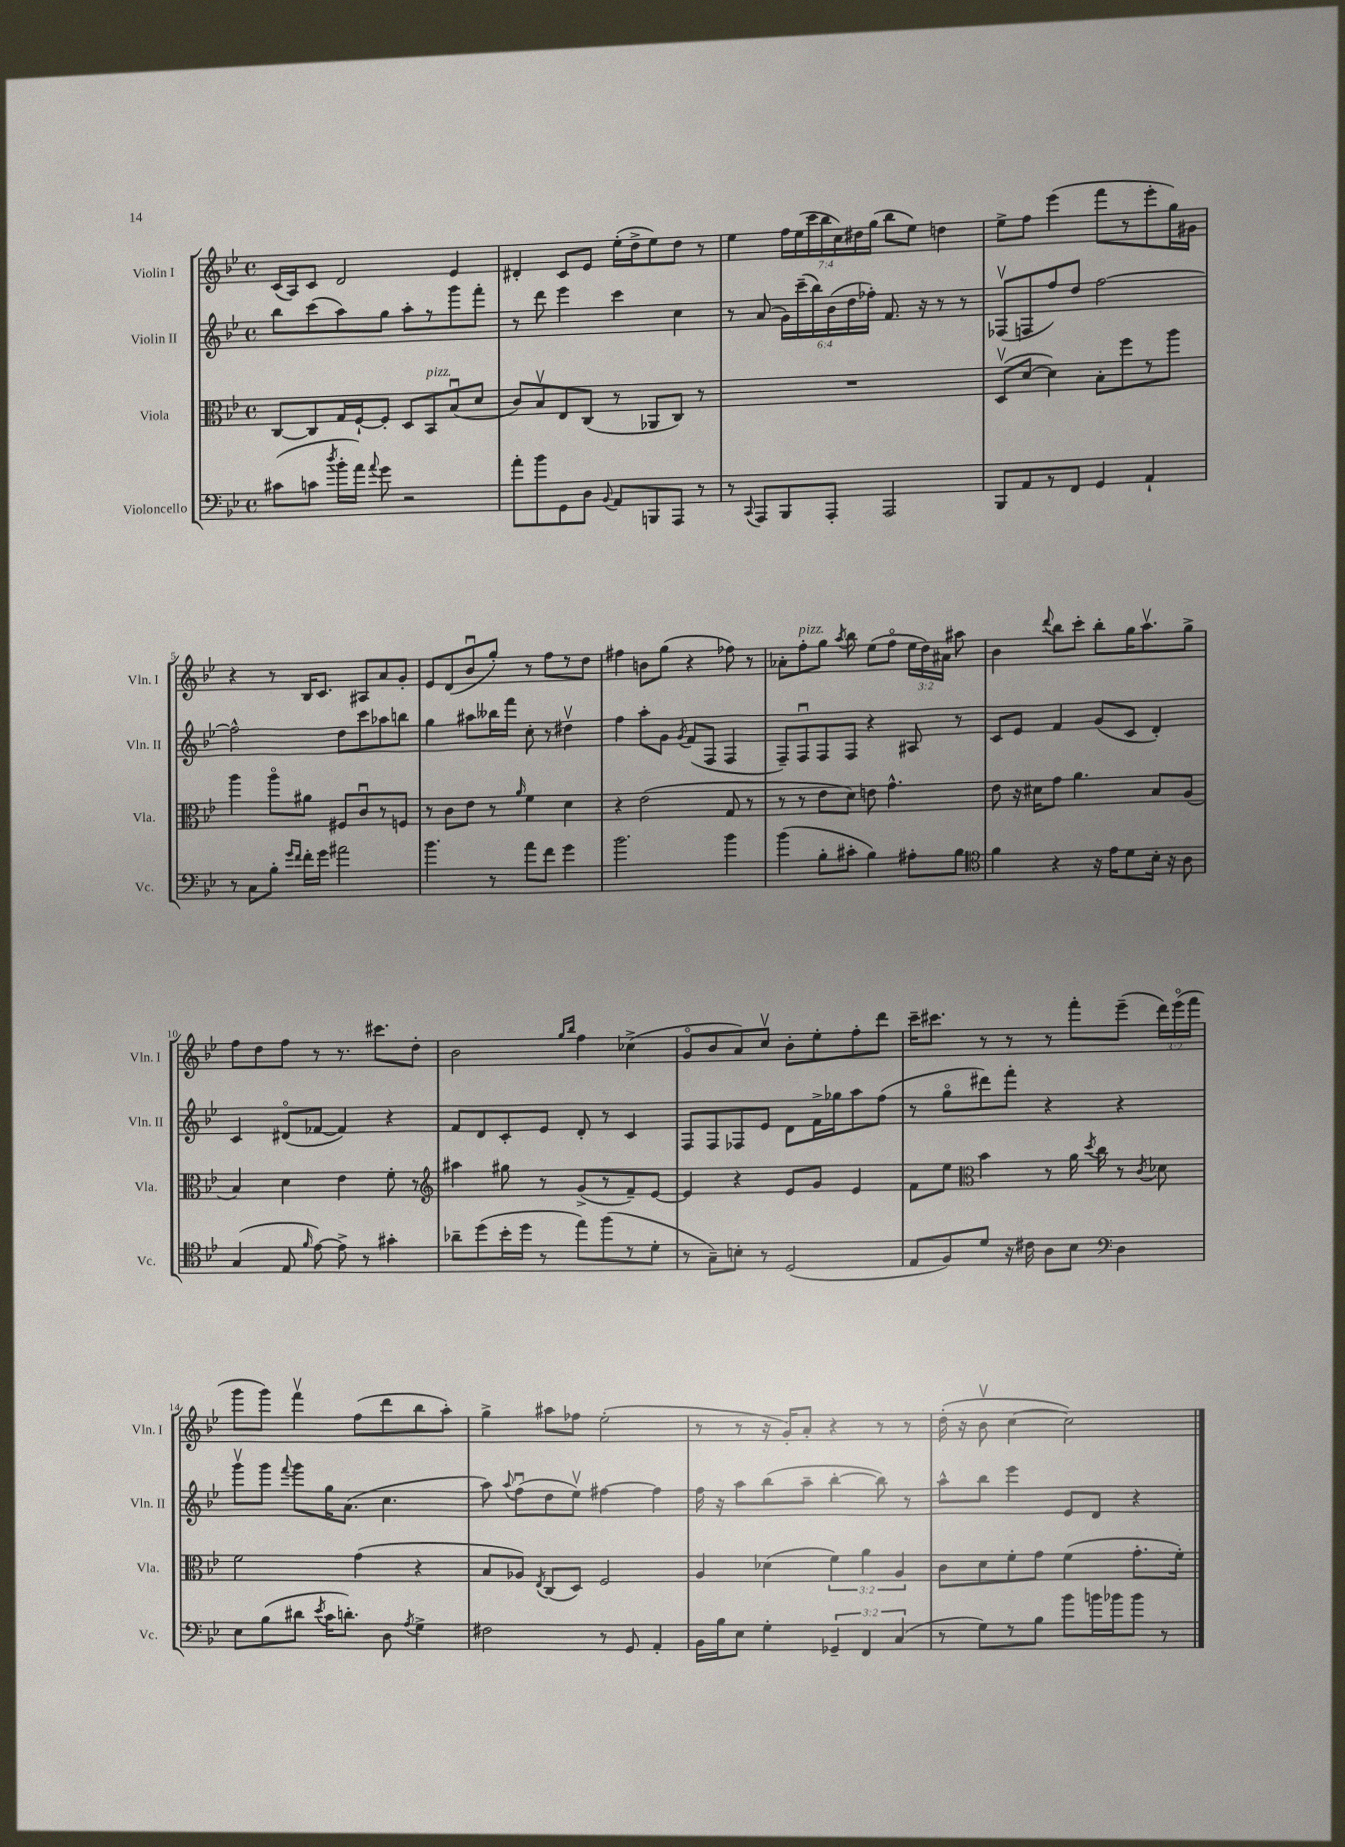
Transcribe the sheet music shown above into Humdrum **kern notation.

**kern	**kern	**kern	**kern
*part4	*part3	*part2	*part1
*staff4	*staff3	*staff2	*staff1
*I"Violoncello	*I"Viola	*I"Violin II	*I"Violin I
*I'Vc.	*I'Vla.	*I'Vln. II	*I'Vln. I
*clefF4	*clefC3	*clefG2	*clefG2
*k[b-e-]	*k[b-e-]	*k[b-e-]	*k[b-e-]
*M4/4	*M4/4	*M4/4	*M4/4
*met(c)	*met(c)	*met(c)	*met(c)
=1	=1	=1	=1
(8c#X\L	[8C/L	8bb-\L	(16c/LL
.	.	.	16A/J)
8cn\J	8C/]	(8ccc\	8c/J
8qdd/	.	.	.
16b-'\LL	16G/L	8aa\)	2d/
16a\JJ)	[16F`/J	.	.
8qqa/	.	.	.
8g\	8F'/J]	8gg\J	.
2r	8D/L	8aa'\L	.
!	!LO:TX:a:i:t=pizz.	!	!
.	8BB-/	8r	.
.	(8B-u/	8ggg\	4e-/
.	8d/J	8fff'\J	.
=2	=2	=2	=2
8a'\L	8c/L)	8r	4d#X'/
8b-\	8B-v/	8ddd\	.
8GG\	8E-/	4eee-\	8c/L
8D\J	(8C/J	.	8e-/J
8qqBB-/	.	.	.
8AA/L	8r	4ccc\	(16ee-'\LL
.	.	.	16dd^\J
8BBBn/	8AA-X/L	.	8ee-\)
8AAA/J	8C/J)	4cc\	8dd\J
8r	8r	.	8r
=3	=3	=3	=3
8r	1r	8r	4ee-\
8qqCC/	.	.	.
8AAA/L	.	(8a/	.
8BBB-/	.	24g\LL)	28ff\LL
.	.	.	(28ee-\
.	.	(24ccc~\	.
.	.	.	28ccc\
.	.	24bb-\)	.
.	.	.	28bb-\
8AAA'/J	.	(24b-\	.
.	.	.	28cc\)
.	.	24dd\	.
.	.	.	28dd#X\
.	.	24ff-X'\JJ)	.
.	.	.	(28gg\JJ
2AAA/	.	8.f/	8bb-\L
.	.	.	8ee-\J)
.	.	16r	.
.	.	8r	4ddn\
.	.	8r	.
=4	=4	=4	=4
8BBB-/L	(8Dv/L	(8F-Xv/L	8ee-^\L
8AA/	[8d/J	8Fn/	8ff\J
8r	4d\])	8ff/)	(4eee-\
8FF/J	.	8dd/J	.
4GG/	8B-'\L	[2ff\	8fff\L
.	8ff\	.	8r
4AA`/	8r	.	8eee-'\
.	8aa\J	.	16gg\L)
.	.	.	16g#X\JJ
!!LO:LB:g=z
=5	=5	=5	=5
8r	4aa\	2ff^^\]	4r
8C\L	.	.	.
8B-'\J	8aa\L	.	8r
16qqg/LL	.	.	.
16qqf/JJ	.	.	.
16f'\LL	8a#X\J	.	16B-/KL
16g\JJ	.	.	8.c/J
2a#X\	8F#X/L	8dd\L	.
.	8cu/	8ccc\	8A#X/L
.	8r	8aa-X\	8a/
.	8Fn/J	8bbn\J	8g'/J
=6	=6	=6	=6
4.b-\	8r	4gg\	8e-/L
.	8c\L	.	(8d/
.	8e-\J	8aa#X\L	8b-u/
8r	8r	16bb--X\L	8gg'/J)
.	.	16fff\JJ	.
.	16qqa/	.	.
8a\L	4f\	8cc'\	8r
8f\J	.	8r	8ff\L
4g\	4d\	4dd#Xv\	8r
.	.	.	8dd\J
=7	=7	=7	=7
2.b-\	4r	4ff\	4ff#X\
.	(2e-\	8aa'\L	8bn\L
.	.	8g\J	(8gg\J
.	.	8qg/	.
.	.	(8f/L	4r
.	.	8F/J	.
4b-\	8G/	4F/	8ff-X\)
.	8r	.	8r
=8	=8	=8	=8
(4b-\	8r	8F~/L)	8a-X'\L
!	!	!	!LO:TX:a:i:t=pizz.
.	8r	8Fu/	8ff'\
8B-'\L	8e-\L	8F/	8gg\J
.	.	.	8qaa/
8c#X'\J	8d\J)	8F/J	8bb-\
4B-\)	8en\	4r	(8ee-\L
.	4.g^^\	.	8ff\J
8A#X'\L	.	8A#X/	24ee-\LL
.	.	.	24dd\)
.	.	.	24a#X\JJ
8B-\J	.	8r	8aa#X\
=9	=9	=9	=9
*clefC4	*	*	*
4f\	8e-\	8c/L	4b-\
.	16r	8e-/J	.
.	16d#X\KL	.	.
.	.	.	8qqddd/
4r	8g\J	4f/	8bb-\L
.	4.a\	.	8ccc'\J
16r	.	(8g/L	8bb-'\L
16e-\KL	.	.	.
8d\	.	8c/J	16gg\K
.	.	.	8.aav\
16B-'\Jk	8B-/L	4d'/)	.
16r	.	.	.
8A\	(8A/J	.	8gg^\J
!!LO:LB:g=z
=10	=10	=10	=10
(4G/	4B-/)	4c/	8ff\L
.	.	.	8dd\
8E-/	4d\	(8d#X/L	8ff\J
16qqf/	.	.	.
[8e-\)	.	[8f-X/J	8r
8e-^\]	4e-\	4f-/])	8.r
8r	.	.	.
.	.	.	8.ccc#X\L
4g#X'\	8f'\	4r	.
.	8r	.	8dd'\J
=11	=11	=11	=11
*	*clefG2	*	*
8a-X~\L	4aa#X\	8f/L	2b-\
(8dd\	.	8d/	.
16b-'\L	8gg#X\	8c'/	.
16dd\JJ	.	.	.
8r	8r	8e-/J	.
.	.	.	16qqgg/LL
.	.	.	16qqbb-/JJ
8ee-\L)	(8g^/L	8d'/	4ff\
(8ff\	8r	8r	.
8r	8f~/)	4c/	(4cc-X^\
8d'\J	[8e-/J	.	.
=12	=12	=12	=12
8r	4e-/]	8F/L	8g/L
8G~\L)	.	8F/	8b-/
8Bn'\J	4r	8F-X/	8a/)
8r	.	8e-/J	8ccv/J
(2D/	8e-/L	8d\L	8b-'\L
.	8g/J	16f^\L	8ee-'\
.	.	16gg-X\J	.
.	4e-/	8aa\	8ff'\
.	.	(8ff\J	8ddd\J
=13	=13	=13	=13
8E-/L	8f\L	8r	16ccc~\KL
.	.	.	8.ccc#X\J
8F/)	8ee-\J	8gg\L	.
*	*clefC3	*	*
8d/J	4b-\	8ddd#X\)	8r
16r	.	8fff'\J	8r
16c#X\	.	.	.
8A\L	8r	4r	8r
8B-\J	16a\	.	8fff'\L
.	8qdd/	.	.
.	16cc\	.	.
*clefF4	*	*	*
4D\	8r	4r	(8eee-~\J
.	8qc/	.	.
.	8d-X\	.	24ddd\LL)
.	.	.	(24eee-\
.	.	.	24fff\JJ
!!LO:LB:g=z
=14	=14	=14	=14
8E-\L	2f\	8gggv\L	8ggg\L
(8B-\	.	8ggg\J	8ggg\J)
.	.	8qqfff/	.
8d#X\J	.	8ggg\L	4fffv\
8qe-/	.	.	.
16c\KL	.	16gg\K	.
8.dn'\J)	.	(8.a\J	.
.	(4g\	.	(8ff\L
8D\	.	4.cc\	8ddd\
8qA/	.	.	.
4G^\	4r	.	8bb-\
.	.	.	8aa'\J)
=15	=15	=15	=15
2F#X\	8B-/L	8aa\)	4gg^\
.	.	8qqaa/	.
.	8A-X/J)	(8ffu\L	.
.	8qE-/	.	.
.	(8C/L	8dd\	8aa#X\L
.	8D/J)	8ee-v\J)	8ff-X\J
8r	2F/	[4ff#X\	(2ee-'\
8GG/	.	.	.
4AA'/	.	4ff#\]	.
=16	=16	=16	=16
16BB-\LL	4A/	16ff\	8r
16B-\J	.	16r	.
8E-\J	.	8aa\L	8r
4G'\	(4d-X\	(8bb-\	16r
.	.	.	16g'/KL)
.	.	8aa~\J	8a'/J
6GG-X~/	6f\)	[4bb-'\	4r
6FF/	6a\	.	.
.	.	8bb-\])	8r
(6C/	6A/	.	.
.	.	8r	8r
=17	=17	=17	=17
8r	8c\L	8aa^^\L	(16dd'\
.	.	.	16r
8G\L)	8d\	8bb-\J	8b-v\
8r	8f'\	4eee-\	[4cc\
8B-\J	8g\J	.	.
8b-\L	(4f\	8e-/L	2cc\])
16bn\L	.	8d/J	.
16b-X\J	.	.	.
8b-\J	8.g'\L	4r	.
8r	.	.	.
.	16f'\Jk)	.	.
==	==	==	==
*-	*-	*-	*-
